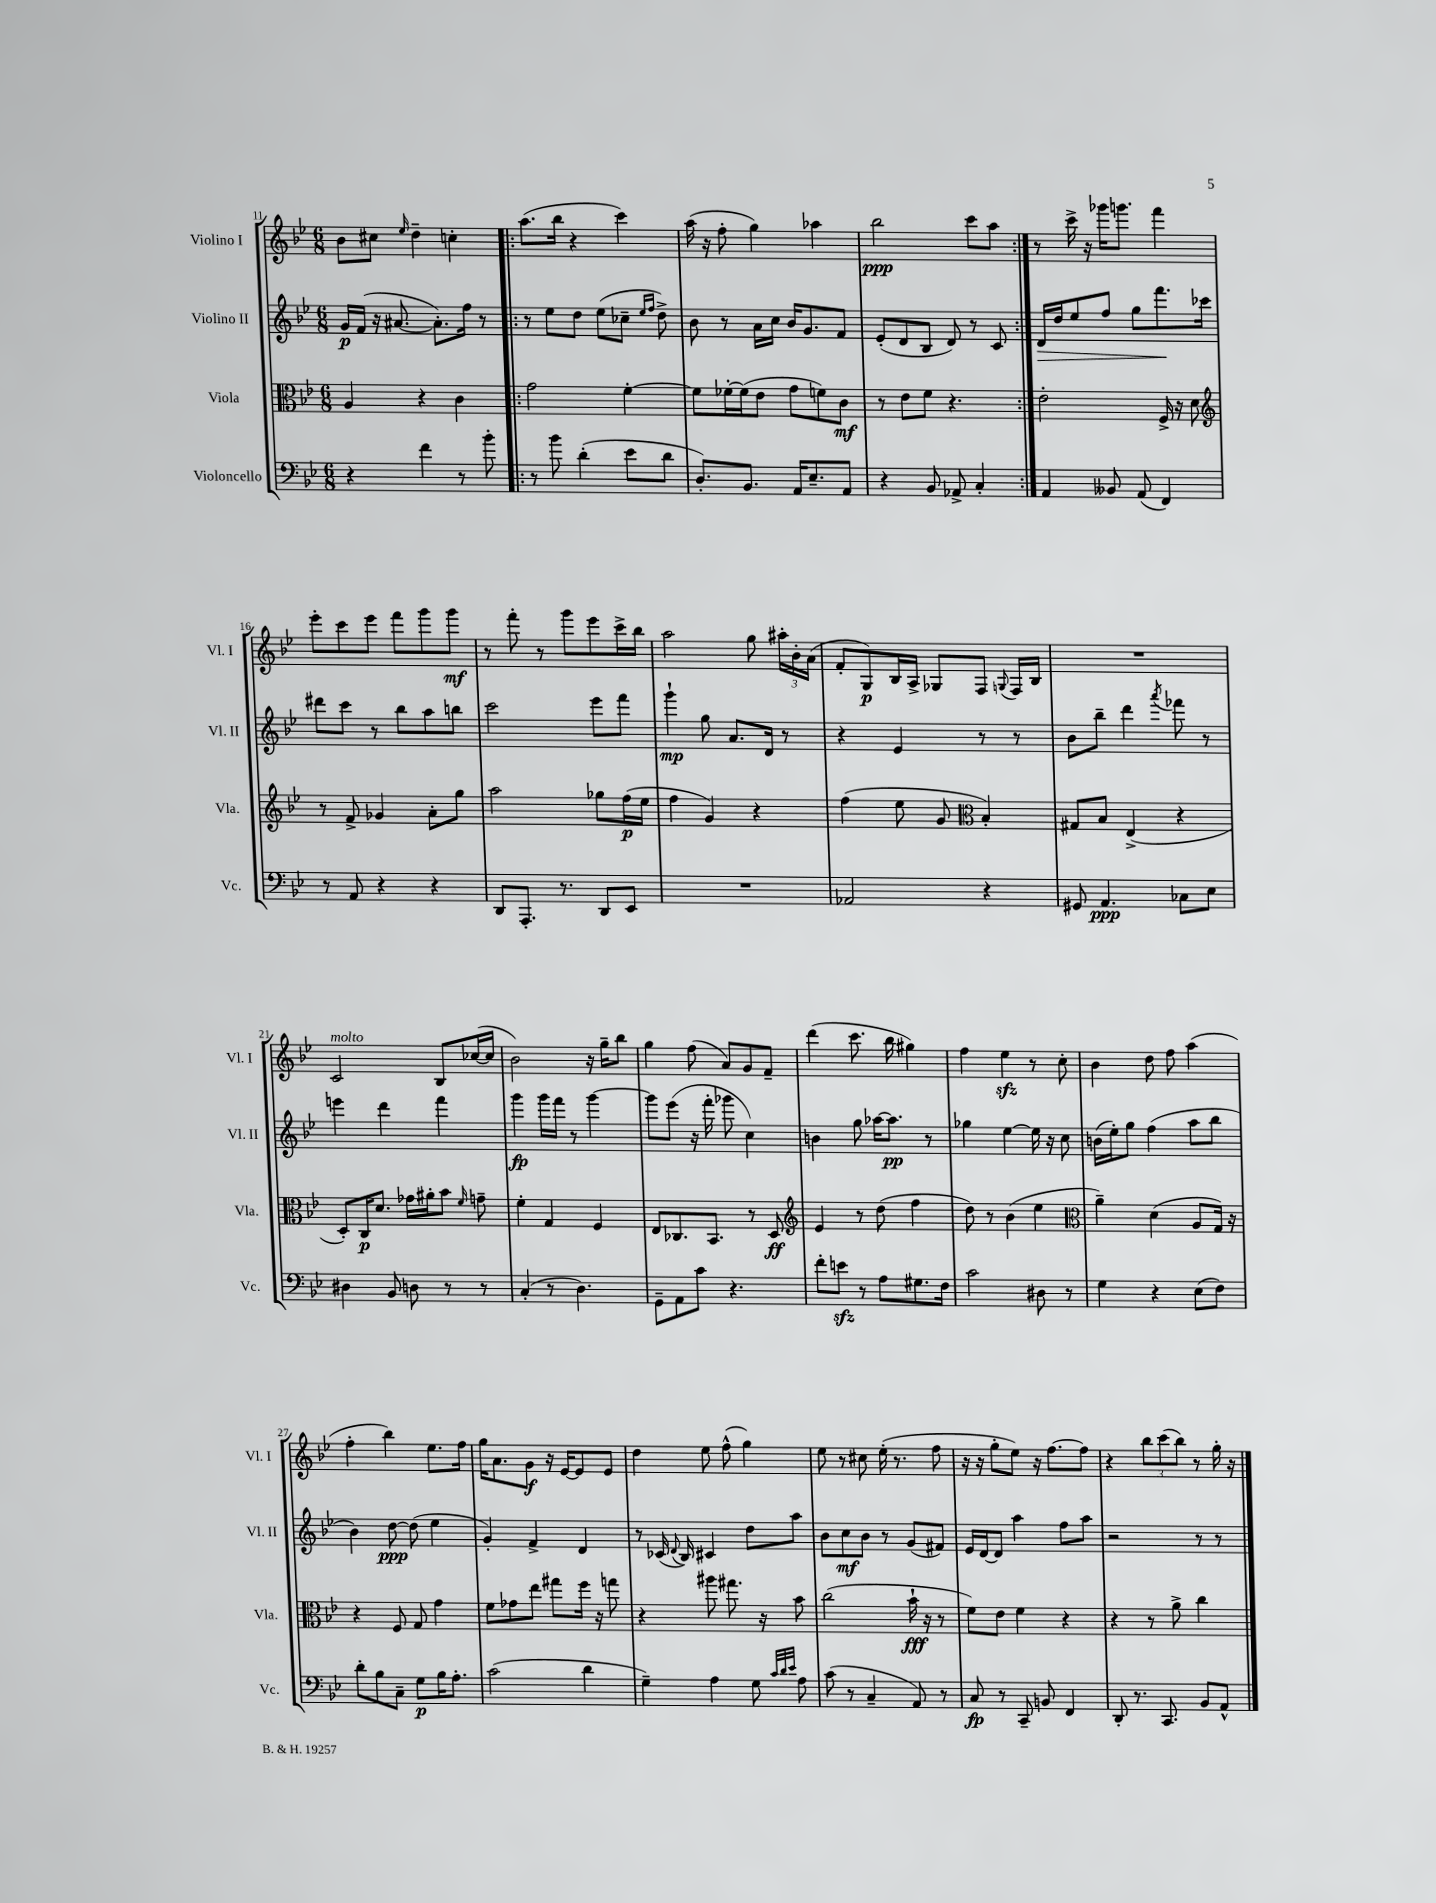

**kern	**kern	**kern	**kern
*staff4	*staff3	*staff2	*staff1
*clefF4	*clefC3	*clefG2	*clefG2
*k[b-e-]	*k[b-e-]	*k[b-e-]	*k[b-e-]
*M6/8	*M6/8	*M6/8	*M6/8
4r	4A	16g	8b-
.	.	(16f	.
.	.	16r	8cc#
.	.	[8.a#	.
.	.	.	16qqee-
4f	4r	.	4dd~
.	.	8.a#'])	.
8r	4c	.	4cc'
.	.	16ff	.
8b-'	.	8r	.
=!|:	=!|:	=!|:	=!|:
8r	2g	8r	(8.aa
8b-	.	8ee-	.
.	.	.	16bb-
(4d'	.	8dd	4r
.	.	(8ee-	.
8e-	[4f'	8cc-~	4ccc)
.	.	16qqee-	.
.	.	16qqff	.
8d	.	8dd^)	.
=	=	=	=
8.D')	8f]	8b-	(16aa
.	.	.	16r
.	[16f-'	8r	8ff'
8.BB-	(16f-]	.	.
.	8e-	16a	4gg)
.	.	16cc	.
16AA	8g	16b-	.
8.E-~	.	8.g	.
.	8f)	.	4aa-
8AA	8c	8f	.
=	=	=	=
4r	8r	(8e-'	2bb-
.	8e-	8d	.
8BB-	8f	8B-	.
8AA-^	4.r	8d)	.
4C'	.	8r	8ccc
.	.	8c	8aa
=:|!	=:|!	=:|!	=:|!
4AA	2e-'	16d	8r
.	.	16dd	.
.	.	8ee-	16ccc^
.	.	.	16r
8BB--	.	8ff	16ggg-
.	.	.	8.ggg
(8AA	.	8gg	.
4FF)	16F^	8.fff	4fff
.	16r	.	.
.	8d	.	.
.	.	16ccc-	.
=	=	=	=
*	*clefG2	*	*
8r	8r	8ddd#	8eee-'
8AA	8f^	8ccc	8ccc
4r	4g-	8r	8eee-
.	.	8bb-	8fff
4r	8a'	8aa	8ggg
.	8gg	8bb	8ggg
=	=	=	=
8DD	2aa	2ccc	8r
8.AAA'	.	.	8fff'
.	.	.	8r
8.r	.	.	.
.	.	.	8ggg
8DD	8gg-	8eee-	8eee-
8EE-	(16ff	8fff	16ccc^
.	16ee-	.	16bb-
=	=	=	=
2.r	4ff	4ggg`	2aa
.	4g)	8gg	.
.	.	8.a	.
.	4r	.	8gg
.	.	16d	.
.	.	8r	24aa#'
.	.	.	24b-'
.	.	.	(24a
=	=	=	=
2AA-	(4ff	4r	8f'
.	.	.	8G)
.	8ee-	4e-	16B-
.	.	.	16A^
.	8g	.	8G-
*	*clefC3	*	*
4r	4B-')	8r	8F
.	.	.	8qqG
.	.	8r	16F
.	.	.	16B-
=	=	=	=
8GG#	8G#	8b-	2.r
4.AA	8B-	8bb-~	.
.	(4E-^	4ddd	.
.	.	8qaaa	.
8C-	4r	8fff-	.
8E-	.	8r	.
=	=	=	=
4D#	8D')	4eee	2c
.	16C	.	.
.	8.d	.	.
8BB-	.	4ddd	.
8D	16g-	.	.
.	16a#'	.	.
8r	8b-	4fff	8B-
.	16qqf	.	.
8r	8g~	.	([16cc-
.	.	.	16cc-]
=	=	=	=
(4C'	4f'	4ggg	2b-)
8r	4G	16ggg	.
.	.	16fff	.
4.D)	.	8r	.
.	4F	[4ggg	16r
.	.	.	16gg~
.	.	.	8bb-
=	=	=	=
8GG~	8E-	8ggg]	4gg
8AA	8.C-	(8eee-	.
8c	.	16r	(8ff
.	8.BB-	16fff'	.
4.r	.	8ggg-	8a)
.	8r	4cc)	8g
.	8D	.	8f~
=	=	=	=
*	*clefG2	*	*
8f'	4e-	4b	(4ddd
8e	.	.	.
8r	8r	8gg	8.ccc
8A	(8dd	[16aa-	.
.	.	8.aa-]	16bb-
8.G#	4ff	.	4gg#)
.	.	8r	.
16F	.	.	.
=	=	=	=
2c	8dd)	4gg-	4ff
.	8r	.	.
.	(4b-	[4ee-	4ee-
8D#	4ee-	16ee-]	8r
.	.	16r	.
8r	.	8cc	8cc'
=	=	=	=
*	*clefC3	*	*
4G	4a~)	(16b	4b-
.	.	16ee-')	.
.	.	8gg	.
4r	(4d	(4ff	8dd
.	.	.	8ff
(8E-	8A	8aa	(4aa
8F)	16G)	8bb-	.
.	16r	.	.
=	=	=	=
8d'	4r	4b-)	4ff'
8B-	.	.	.
8C~	8F	[8dd	4bb-)
8G	8G	(8dd]	.
16B-	4g	4ee-	8.ee-
8.A'	.	.	.
.	.	.	16ff
=	=	=	=
(2c	8f	4g')	16gg
.	.	.	8.a
.	8g-	.	.
.	8ee-	4f^	8g
.	8gg#	.	16r
.	.	.	[16e-
4d	16ff	4d	8e-]
.	16r	.	.
.	8gg	.	8e-
=	=	=	=
4G~)	4r	8r	4dd
.	.	(16c-	.
.	.	8qqd	.
.	.	16B-)	.
4A	8aa#	4c#	8ee-
.	8.gg#	.	(8ff^^
8G	.	8dd	4gg)
.	16r	.	.
32qqc	.	.	.
32qqd	.	.	.
32qqe-	.	.	.
8A	8b-	8aa	.
=	=	=	=
(8c	(2cc	8b-	8ee-
8r	.	8cc	8r
4C~	.	8b-	8cc#
.	.	8r	(16ee-'
.	.	.	8.r
8AA)	16b-`	(8g	.
.	16r	.	.
8r	8r	8f#)	8ff
=	=	=	=
8C	8f)	16e-	16r
.	.	[16d	16r
8r	8e-	8d]	8gg'
8CC~	4f	4aa	8ee-)
8BB	.	.	16r
.	.	.	[8.ff
4FF	4r	8ff	.
.	.	8aa	8ff]
=	=	=	=
8DD'	4r	2r	4r
8.r	.	.	.
.	8r	.	12bb-
8.CC	.	.	.
.	.	.	(12ccc
.	8a^	.	.
.	.	.	12bb-)
8BB-	4cc	8r	8r
8AA^^	.	8r	16gg'
.	.	.	16r
==	==	==	==
*-	*-	*-	*-
